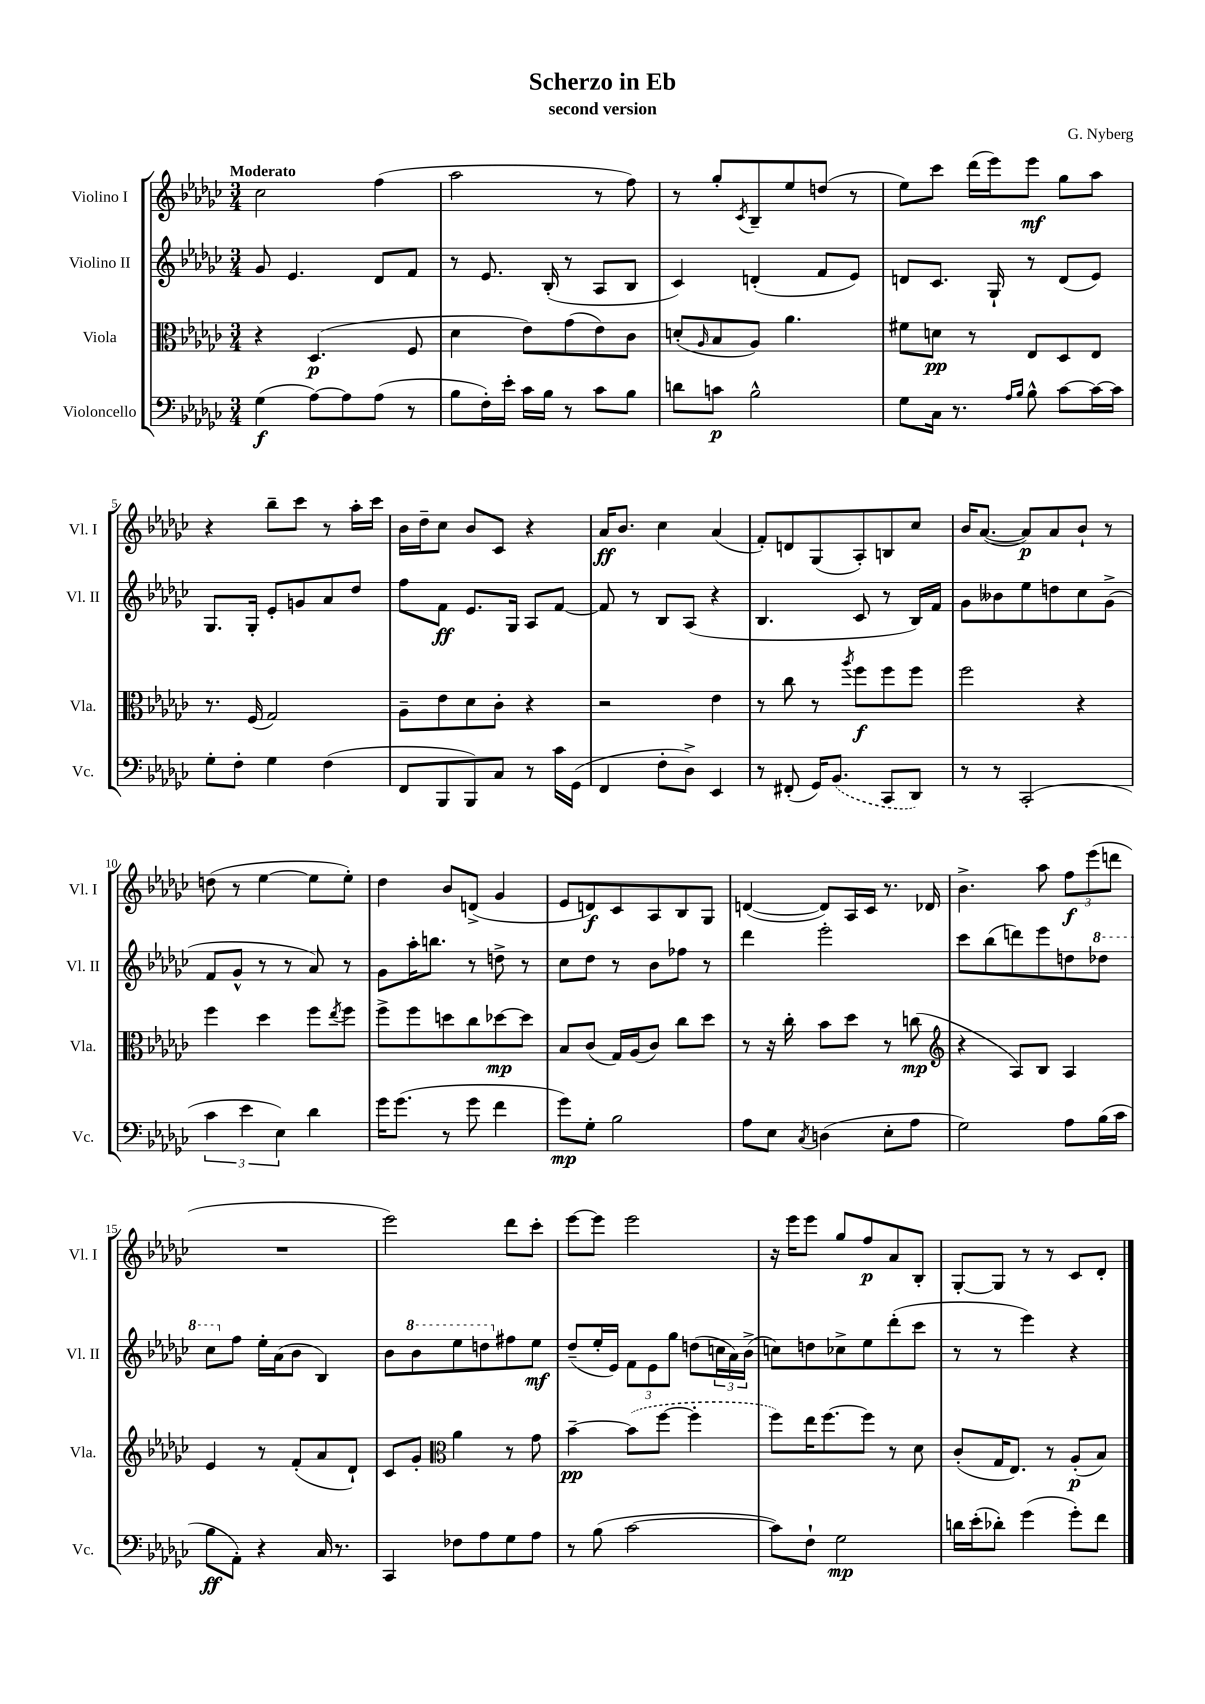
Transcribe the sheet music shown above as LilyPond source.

\header { title = "Scherzo in Eb" composer = "G. Nyberg" subtitle = "second version" }
<<
\new StaffGroup <<
\new Staff = "s0" \with { instrumentName = "Violino I" shortInstrumentName = "Vl. I" } {
    \clef treble \key ges \major \numericTimeSignature \time 3/4 \tempo "Moderato"
    ces''2 f''4( |
    aes''2 r8 f''8) |
    r8 ges''8-. \acciaccatura { ces'8 } bes8-- ees''8 d''8( r8 |
    ees''8) ces'''8 des'''16( ees'''16) ees'''8\mf ges''8 aes''8 |
    r4 bes''8-- ces'''8 r8 aes''16-. ces'''16 |
    bes'16 des''16-- ces''8 bes'8 ces'8 r4 |
    aes'16\ff bes'8. ces''4 aes'4( |
    f'8-.) d'8 ges8( aes8-.) b8 ces''8 |
    bes'16 aes'8.~( aes'8\p) aes'8 bes'8-! r8 |
    d''8( r8 ees''4~ ees''8 ees''8-.) |
    des''4 bes'8 d'8->( ges'4 |
    ees'8 d'8\f) ces'8 aes8 bes8 ges8 |
    d'4~( d'8) aes16 ces'16 r8. des'16 |
    bes'4.-> aes''8 \tuplet 3/2 { f''8\f ees'''8( d'''8 } |
    R2. |
    ees'''2) des'''8 ces'''8-. |
    ees'''8~ ees'''8 ees'''2 |
    r16 ees'''16 ees'''8 ges''8 f''8\p aes'8 bes8-. |
    ges8~-. ges8 r8 r8 ces'8 des'8-. \bar "|." |
}
\new Staff = "s1" \with { instrumentName = "Violino II" shortInstrumentName = "Vl. II" } {
    \clef treble \key ges \major \numericTimeSignature \time 3/4
    ges'8 ees'4. des'8 f'8 |
    r8 ees'8. bes16-.( r8 aes8 bes8 |
    ces'4) d'4-.( f'8 ees'8) |
    d'8 ces'8. ges16-! r8 d'8( ees'8) |
    ges8. ges16-. ees'8-. g'8 aes'8 des''8 |
    f''8 f'8\ff ees'8. ges16 aes8 f'8~ |
    f'8 r8 bes8 aes8( r4 |
    bes4. ces'8 r8 bes16) f'16 |
    ges'8 beses'8 ees''8 d''8 ces''8 ges'8->( |
    f'8 ges'8-^ r8 r8 aes'8) r8 |
    ges'8 aes''16-. b''8. r8 d''8-> r8 |
    ces''8 des''8 r8 bes'8 fes''8 r8 |
    des'''4 ees'''2-. |
    ces'''8 bes''8( d'''8) ees'''8 d''8 \ottava #1 des'''8 |
    ces'''8 \ottava #0 f''8 ees''16-. aes'16( bes'8 bes4) |
    bes'8 \ottava #1 bes''8 ees'''8 d'''8 \ottava #0 fis''8 ees''8\mf |
    des''8--( ees''16-. ees'16) \tuplet 3/2 { f'8 ees'8 ges''8 } d''8( \tuplet 3/2 { c''16 aes'16) bes'16->( } |
    c''8) d''8 ces''8-> ees''8 des'''8-.( ces'''8 |
    r8 r8 ees'''4) r4 \bar "|." |
}
\new Staff = "s2" \with { instrumentName = "Viola" shortInstrumentName = "Vla." } {
    \clef alto \key ges \major \numericTimeSignature \time 3/4
    r4 des4.\p( f8 |
    des'4 ees'8) ges'8( ees'8) ces'8 |
    d'8-.( \grace { aes16 } bes8 aes8) aes'4. |
    fis'8 d'8\pp r8 ees8 des8 ees8 |
    r8. f16( ges2) |
    aes8-- ees'8 des'8 ces'8-. r4 |
    r2 ees'4 |
    r8 ces''8 r8 \acciaccatura { aes''8 } f''8\f f''8 f''8 |
    f''2 r4 |
    f''4 des''4 f''8 \acciaccatura { ees''8 } f''8 |
    f''8-> f''8 d''8 ces''8 des''8~\mp des''8 |
    bes8 ces'8( ges16) aes16( ces'8) ces''8 des''8 |
    r8 r16 ces''16-. bes'8 des''8 r8 c''8\mp( |
    \clef treble r4 aes8) bes8 aes4 |
    ees'4 r8 f'8-.( aes'8 des'8-!) |
    ces'8 ges'8-. \clef alto aes'4 r8 ges'8 |
    bes'4~--\pp \once \slurDashed bes'8( f''8~ f''4-. |
    f''8) ees''16 f''8.~ f''8 r8 des'8 |
    ces'8-.( ges16 ees8.) r8 aes8-.\p( bes8) \bar "|." |
}
\new Staff = "s3" \with { instrumentName = "Violoncello" shortInstrumentName = "Vc." } {
    \clef bass \key ges \major \numericTimeSignature \time 3/4
    ges4\f( aes8~) aes8 aes8( r8 |
    bes8 f16-.) ees'16-. ces'16 bes16 r8 ces'8 bes8 |
    d'8 c'8\p bes2-^ |
    ges8 ces16 r8. \grace { aes16 bes16 } bes8-^ ces'8~ ces'16~ ces'16 |
    ges8-. f8-. ges4 f4( |
    f,8 bes,,8 bes,,8) ces8 r8 ces'16 ges,16( |
    f,4 f8-. des8->) ees,4 |
    r8 fis,8-.( ges,16) \once \slurDashed bes,8.( ces,8 des,8) |
    r8 r8 ces,2-.( |
    \tuplet 3/2 { ces'4 ees'4 ees4) } des'4 |
    ges'16 ges'8.( r8 ges'8 f'4 |
    ges'8\mp) ges8-. bes2 |
    aes8 ees8 \acciaccatura { ces8 } d4( ees8-. aes8 |
    ges2) aes8 bes16( ces'16 |
    bes8\ff aes,8-.) r4 ces16 r8. |
    ces,4 fes8 aes8 ges8 aes8 |
    r8 bes8( ces'2~ |
    ces'8) f8-! ges2\mp |
    d'16 ees'16-.( des'8-.) ges'4( ges'8-.) f'8 \bar "|." |
}
>>
>>
